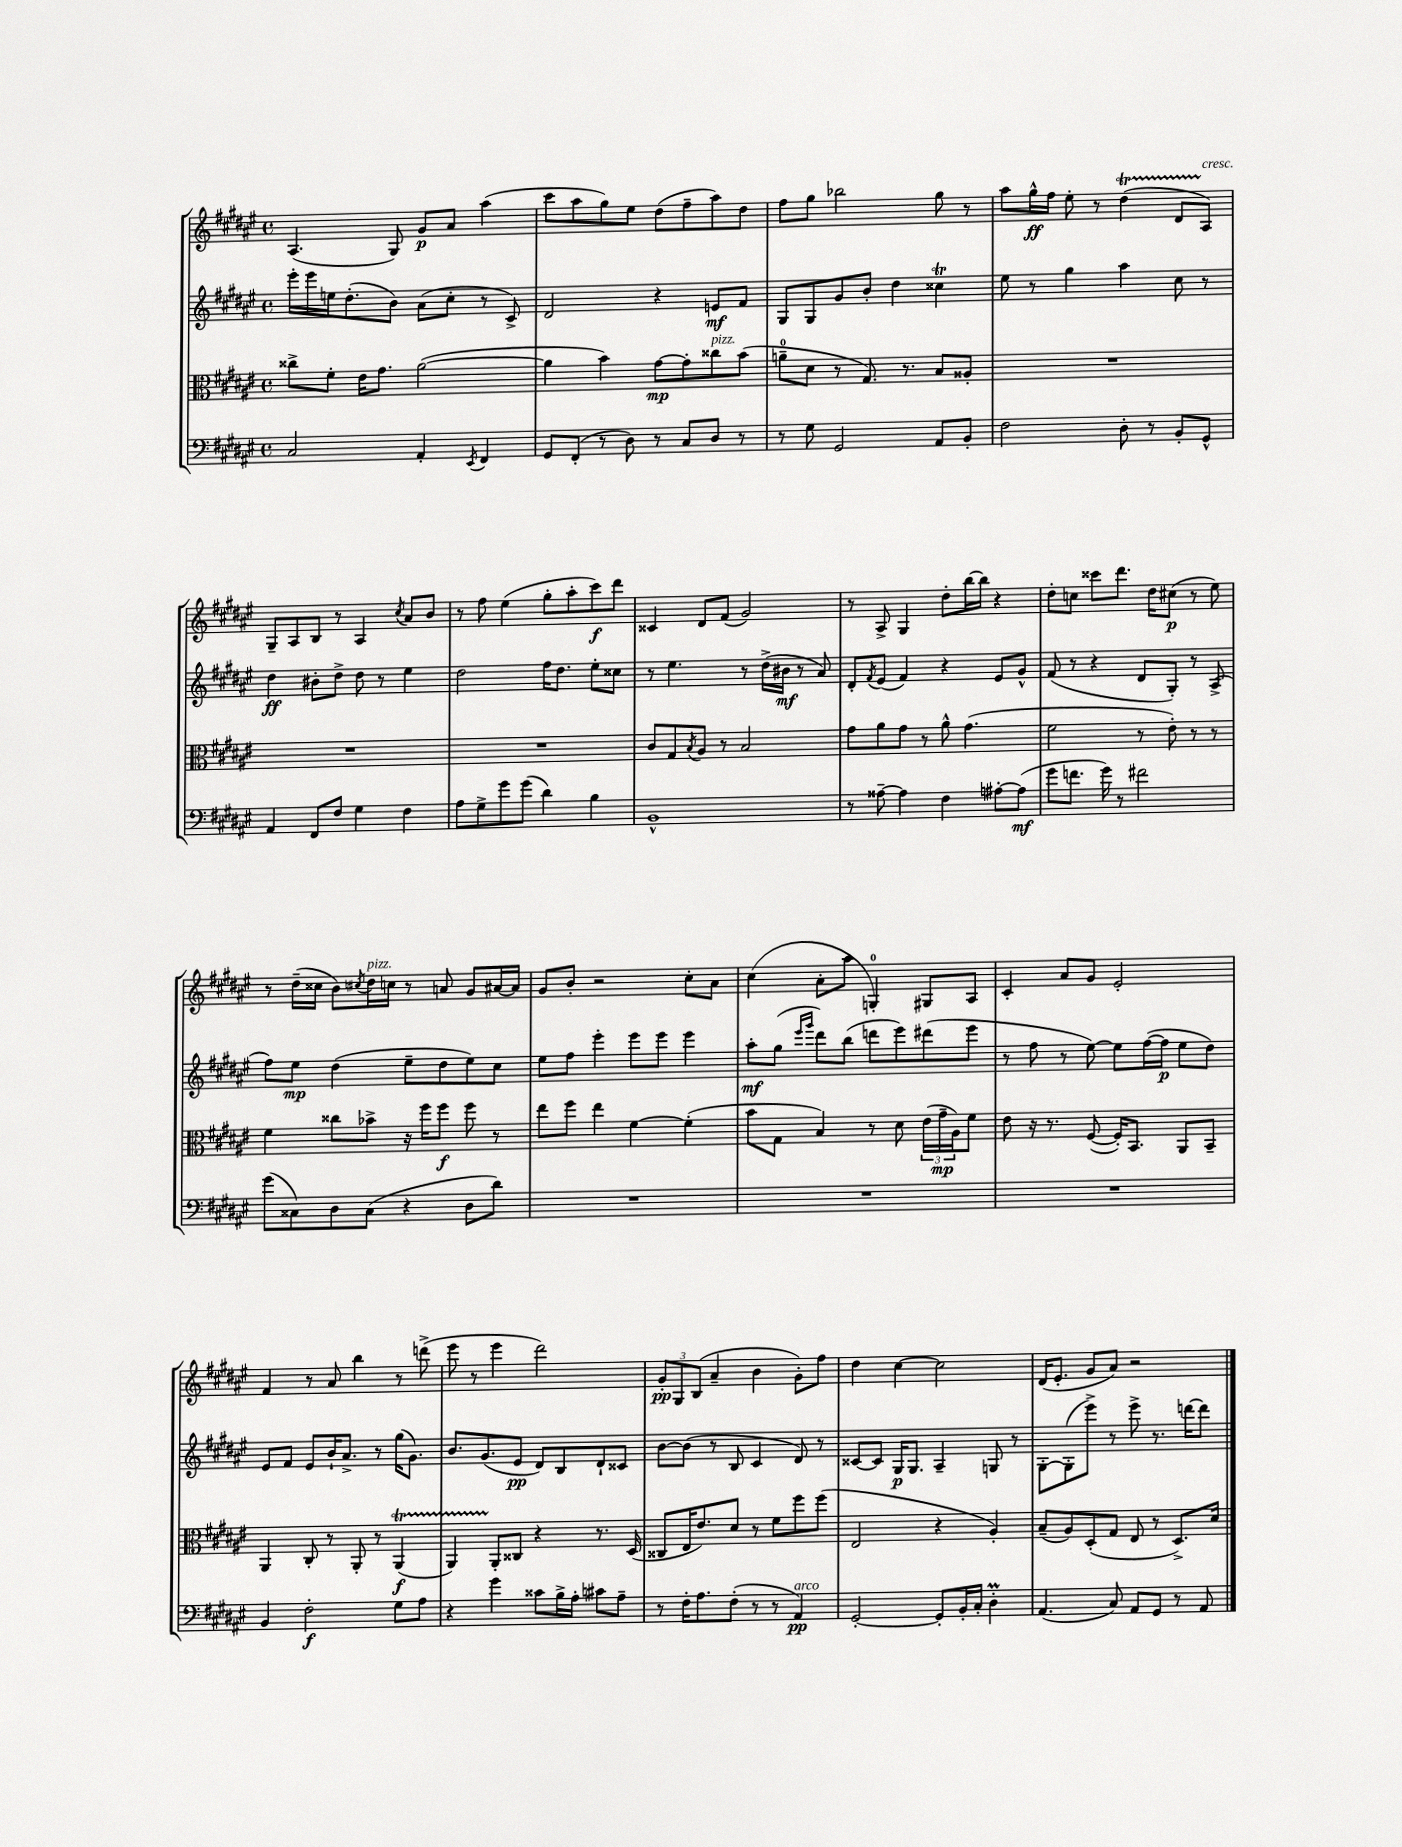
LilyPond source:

<<
\new StaffGroup <<
\new Staff = "s0" {
    \clef treble \key fis \major \defaultTimeSignature \time 4/4
    ais4.( gis8) gis'8\p ais'8 ais''4( |
    cis'''8 ais''8 gis''8) eis''8 dis''8( fis''8-- ais''8) dis''8 |
    fis''8 gis''8 bes''2 gis''8 r8 |
    ais''8 gis''16-^\ff fis''16 eis''8-. r8 dis''4\startTrillSpan( dis'8 ais8\stopTrillSpan^\markup { \italic "cresc." }) |
    gis8-- ais8 b8 r8 ais4 \acciaccatura { cis''8 } ais'8 b'8 |
    r8 fis''8 eis''4( gis''8-. ais''8-. cis'''8\f) dis'''8 |
    cisis'4 dis'8 fis'8( gis'2) |
    r8 ais8-> gis4 dis''8-. b''16~ b''16 r4 |
    dis''8-. c''8 cisis'''8 dis'''8. dis''16 cis''8\p( r8 eis''8) |
    r8 dis''16--( cisis''16 b'8) \acciaccatura { cis''8 } dis''16^\markup { \italic "pizz." } c''16 r8 a'8 gis'8 ais'16~ ais'16 |
    gis'8 b'8-. r2 cis''8-. ais'8 |
    cis''4( ais'8-. ais''8 g4-0-.) gis8 ais8 |
    cis'4-. ais'8 gis'8 eis'2-. |
    fis'4 r8 ais'8 b''4 r8 d'''8->( |
    eis'''8 r8 eis'''4 dis'''2) |
    \tuplet 3/2 { gis'8-.\pp gis8 b8( } ais'4-- b'4 gis'8-.) fis''8 |
    dis''4 cis''4~ cis''2 |
    dis'16( eis'8.-. gis'8 ais'8) r2 \bar "|." |
}
\new Staff = "s1" {
    \clef treble \key fis \major \defaultTimeSignature \time 4/4
    eis'''16-. eis'''16 e''16 dis''8.-.( b'8) ais'8( cis''8-. r8 cis'8->) |
    dis'2 r4 e'8\mf fis'8 |
    gis8 gis8 gis'8 b'8-. dis''4 cisis''4\trill |
    eis''8 r8 gis''4 ais''4 cis''8 r8 |
    dis''4\ff bis'8-. dis''8-> dis''8 r8 eis''4 |
    dis''2 fis''16 dis''8. eis''8-. cisis''8 |
    r8 eis''4. r8 dis''16->( bis'16\mf r8 ais'8) |
    dis'8-. \acciaccatura { fis'8 } eis'8( fis'4) r4 eis'8 gis'8-^ |
    fis'8( r8 r4 dis'8 gis8-.) r8 ais8->( |
    fis''8) eis''8\mp dis''4( eis''8-- dis''8 eis''8) cis''8 |
    eis''8 fis''8 eis'''4-. eis'''8 eis'''8 eis'''4 |
    ais''8-.\mf gis''8( \grace { eis'''16 gis'''16 } dis'''8) b''8( d'''8 eis'''8) dis'''8( eis'''8 |
    r8 fis''8 r8 eis''8~) eis''8 fis''16~( fis''16\p eis''8 dis''8) |
    eis'8 fis'8 eis'8 b'16-! ais'8.-> r8 gis''16( gis'8.) |
    b'8. gis'8.( eis'8\pp dis'8) b8 dis'8-! cisis'8 |
    b'8~ b'8( r8 b8 cis'4 dis'8) r8 |
    cisis'8~ cisis'8 gis16\p gis8. ais4-- g8 r8 |
    gis8~-. gis8-.( eis'''8->) r8 eis'''8-> r8. d'''16~ d'''8 \bar "|." |
}
\new Staff = "s2" {
    \clef alto \key fis \major \defaultTimeSignature \time 4/4
    cisis''8-> fis'8-. eis'16 gis'8. ais'2~( |
    ais'4 b'4) gis'8~\mp gis'8-. cisis''8^\markup { \italic "pizz." } b'8( |
    a'8-0-- dis'8 r8 gis8.) r8. b8 aisis8-. |
    R1 |
    R1 |
    R1 |
    cis'8 gis8 \acciaccatura { b8 } ais8 r8 b2 |
    gis'8 ais'8 gis'8 r8 ais'8-^ gis'4.( |
    fis'2 r8 eis'8-.) r8 r8 |
    fis'4 cisis''8 bes'8-> r16 fis''16 fis''8\f fis''8 r8 |
    eis''8 fis''8 eis''4 fis'4~ fis'4-.( |
    b'8 gis8 b4) r8 dis'8 \tuplet 3/2 { eis'16( gis'16--\mp ais16) } fis'8 |
    eis'8 r16 r8. fis8~( fis16-.) b,8. ais,8 b,8-- |
    ais,4 cis8-. r8 ais,8-. r8 ais,4\startTrillSpan\f( |
    ais,4) ais,8-.\stopTrillSpan cisis8 r4 r8. dis16( |
    cisis8 eis16 eis'8.) dis'8 r8 fis'8 fis''8 fis''8( |
    eis2 r4 ais4-.) |
    b8--( ais8) dis8-.( gis8 eis8 r8 dis8.->) dis'16 \bar "|." |
}
\new Staff = "s3" {
    \clef bass \key fis \major \defaultTimeSignature \time 4/4
    cis2 ais,4-. \acciaccatura { eis,8 } fis,4 |
    gis,8 fis,8-.( r8 dis8) r8 cis8 dis8 r8 |
    r8 gis8 gis,2 ais,8 b,8-. |
    fis2 dis8-. r8 b,8-. gis,8-^ |
    ais,4 fis,8 fis8 gis4 fis4 |
    ais8 gis8-> gis'8 gis'8( dis'4) b4 |
    b,1-^ |
    r8 aisis8~-- aisis4 fis4 ais8~-. ais8\mf( |
    gis'8 f'8. gis'16) r8 fis'2 |
    gis'8( cisis8) dis8 cisis8( r4 dis8 dis'8) |
    R1 |
    R1 |
    R1 |
    b,4 fis2-.\f gis8 ais8 |
    r4 gis'4 cisis'8 b16-> ais16-. cis'8 ais8-- |
    r8 fis16-. ais8. fis8-.( r8 r8 ais,4\pp^\markup { \italic "arco" }) |
    gis,2~-. gis,8-. b,16-. cis16-. dis4-.\prall |
    ais,4.( cis8) ais,8 gis,8 r8 ais,8 \bar "|." |
}
>>
>>
\layout { \context { \Score \remove "Bar_number_engraver" } }
